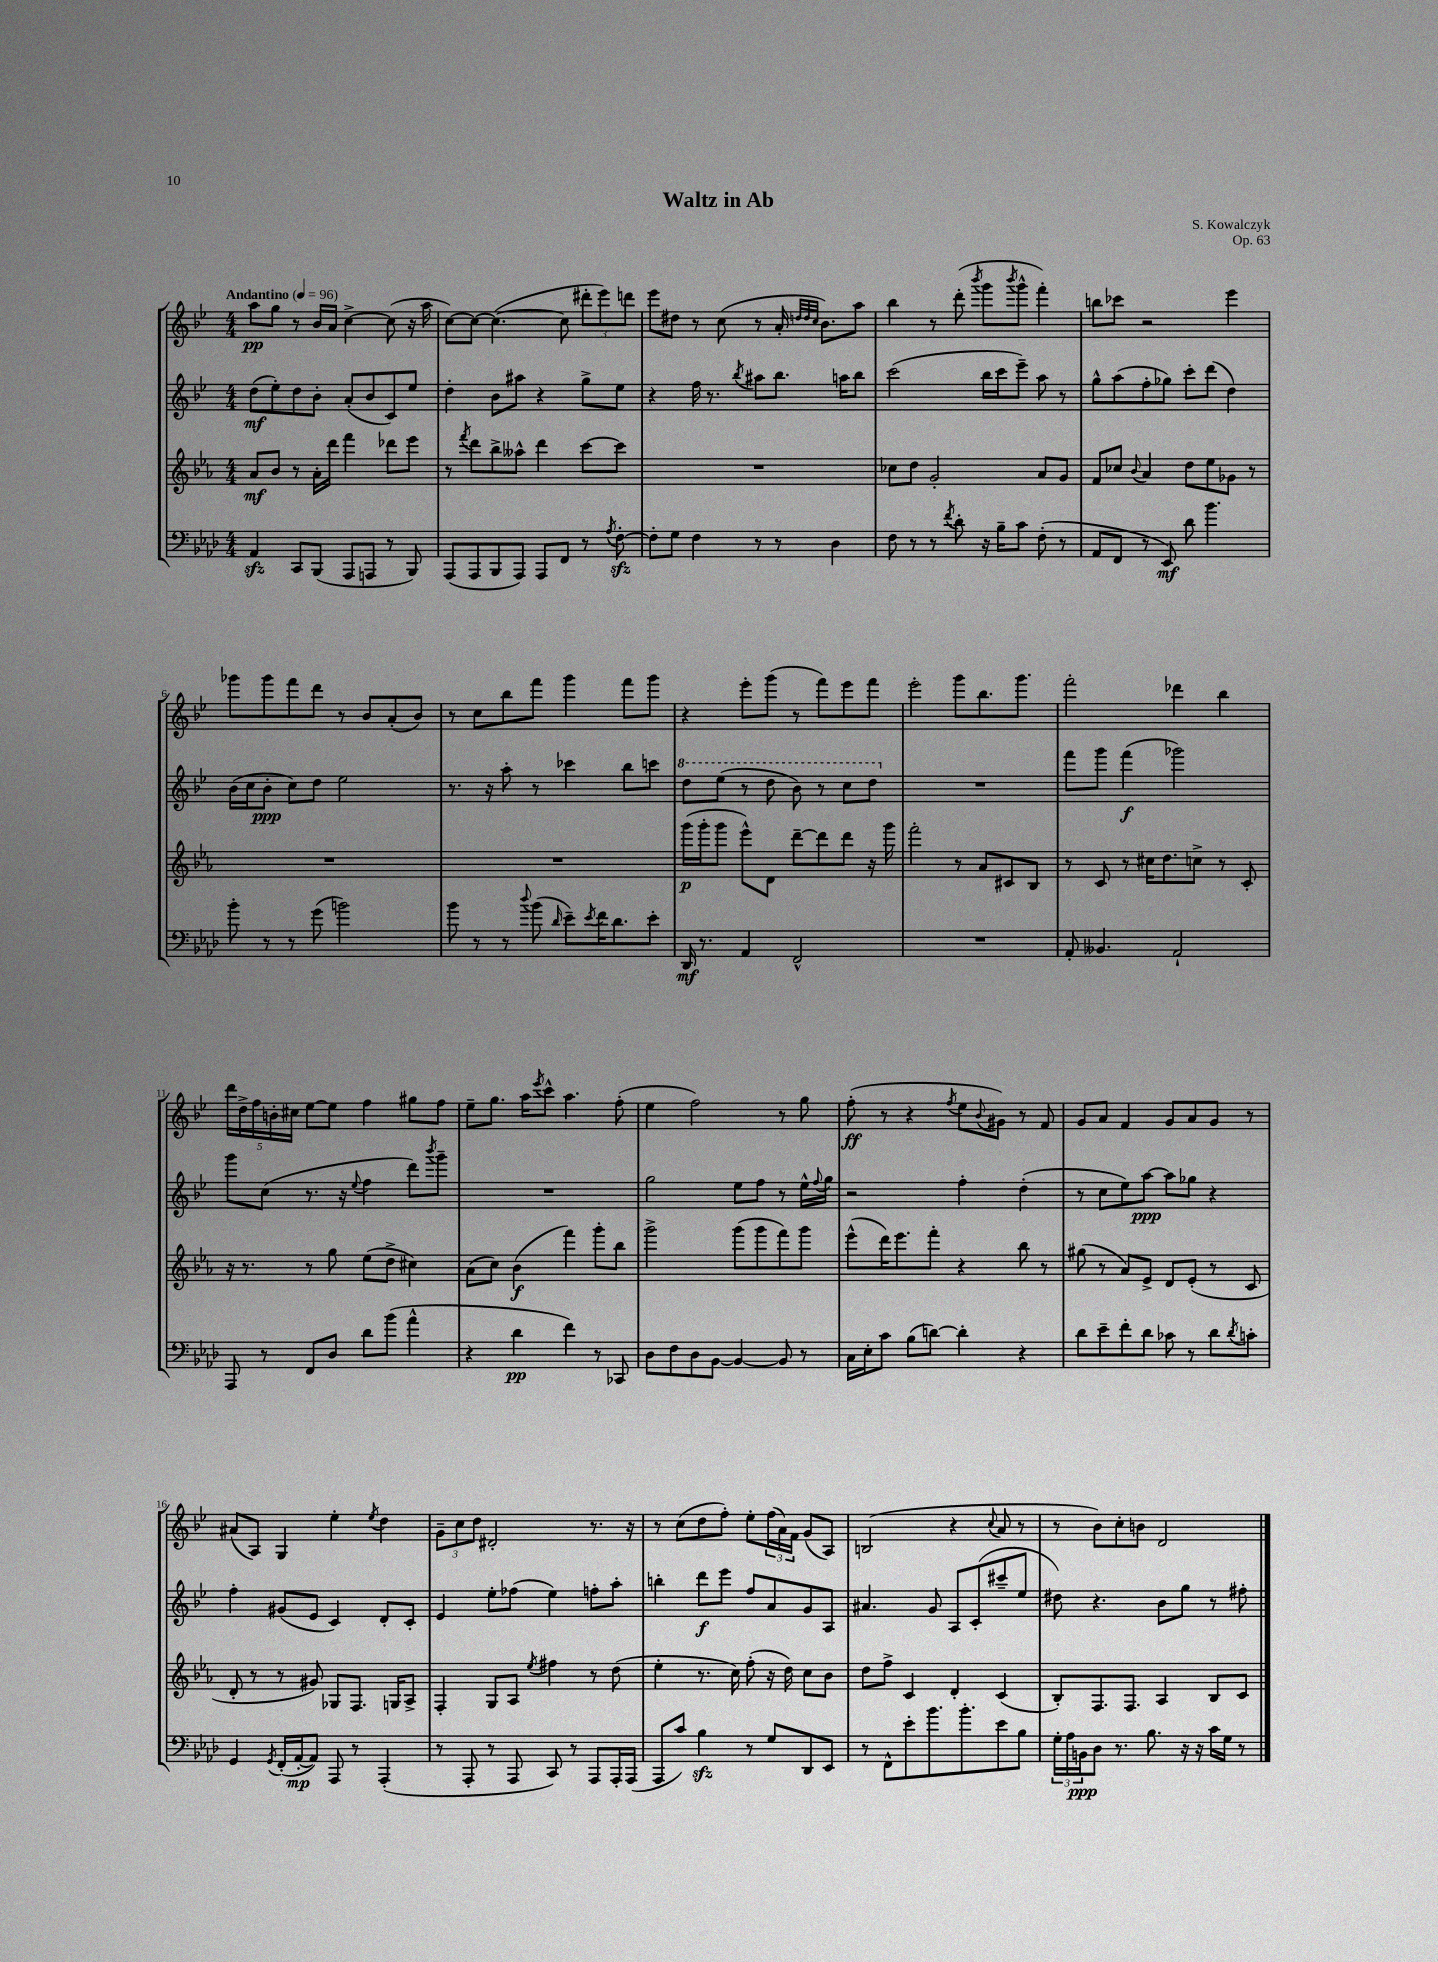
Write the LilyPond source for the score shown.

\header { title = "Waltz in Ab" composer = "S. Kowalczyk" opus = "Op. 63" }
<<
\new StaffGroup <<
\new Staff = "s0" {
    \clef treble \key bes \major \numericTimeSignature \time 4/4 \tempo "Andantino" 4 = 96
    a''8\pp g''8 r8 bes'16 a'16 c''4~-> c''8( r16 a''16 |
    c''8~) c''8~ c''4.~( c''8 \tuplet 3/2 { dis'''8-. ees'''8) d'''8 } |
    ees'''8 dis''8 r8 c''8( r8 a'16-. \grace { d''32 d''32 c''32 } bes'8.) a''8 |
    bes''4 r8 d'''8-.( \acciaccatura { bes'''8 } g'''8 \acciaccatura { bes'''8 } g'''8-^ f'''4-.) |
    b''8 ces'''8 r2 ees'''4 |
    ges'''8 ges'''8 f'''8 d'''8 r8 bes'8 a'8-.( bes'8) |
    r8 c''8 bes''8 f'''8 g'''4 f'''8 g'''8 |
    r4 ees'''8-. g'''8( r8 f'''8) ees'''8 f'''8 |
    ees'''2-. g'''8 bes''8. g'''8. |
    f'''2-. des'''4 bes''4 |
    \tuplet 5/4 { d'''16 d''16-> f''16 b'16-. cis''16 } ees''8~ ees''8 f''4 gis''8 f''8 |
    ees''8-- g''8. a''16 \acciaccatura { ees'''8 } c'''8-^ a''4. f''8-.( |
    ees''4 f''2) r8 g''8 |
    f''8-.\ff( r8 r4 \acciaccatura { f''8 } ees''8 \appoggiatura { bes'8 } gis'8) r8 f'8 |
    g'8 a'8 f'4 g'8 a'8 g'8 r8 |
    ais'8( a8) g4 ees''4-. \acciaccatura { ees''8 } d''4 |
    \tuplet 3/2 { g'8-- c''8 d''8 } dis'2-. r8. r16 |
    r8 c''8( d''8 f''8-.) ees''8-. \tuplet 3/2 { f''16( a'16) f'16 } g'8( a8) |
    b2( r4 \appoggiatura { c''8 } a'8 r8 |
    r8 bes'8) c''8-. b'8 d'2 \bar "|." |
}
\new Staff = "s1" {
    \clef treble \key bes \major \numericTimeSignature \time 4/4
    d''8\mf( ees''8-.) d''8 bes'8-. a'8-.( bes'8 c'8) ees''8 |
    d''4-. bes'8 ais''8 r4 g''8-> ees''8 |
    r4 f''16 r8. \acciaccatura { bes''8 } ais''8 bes''8. a''16 bes''8 |
    c'''2( bes''16 c'''16 ees'''8--) a''8 r8 |
    g''8-^ a''8( f''8-. ges''8) c'''8-. d'''8( d''4) |
    bes'16( c''16 bes'8-.\ppp c''8) d''8 ees''2 |
    r8. r16 a''8-. r8 ces'''4 bes''8 c'''8 |
    \ottava #1 d'''8 ees'''8( r8 d'''8 bes''8) r8 c'''8 d'''8 \ottava #0 |
    R1 |
    f'''8 g'''8 f'''4\f( ges'''2) |
    g'''8 c''8( r8. r16 \appoggiatura { ees''8 } f''4 d'''8) \acciaccatura { bes'''8 } g'''8-- |
    R1 |
    g''2 ees''8 f''8 r8 ees''16-^ \appoggiatura { f''8 } g''16 |
    r2 f''4-. d''4-.( |
    r8 c''8 ees''8) a''8~\ppp a''8 ges''8 r4 |
    f''4-. gis'8( ees'8 c'4) d'8-. c'8-. |
    ees'4 ees''8-. fes''8( ees''4) f''8-. a''8-. |
    b''4-. d'''8\f ees'''8 f''8 a'8 g'8 a8 |
    ais'4. g'8 a8 c'8-.( cis'''8-- ees''8 |
    dis''8) r4. bes'8 g''8 r8 fis''8-. \bar "|." |
}
\new Staff = "s2" {
    \clef treble \key ees \major \numericTimeSignature \time 4/4
    aes'8\mf bes'8 r8 aes'16-. d'''16 f'''4 des'''8 ees'''8 |
    r8 \acciaccatura { f'''8 } d'''8 bes''8-> aeses''8-^ d'''4 c'''8~ c'''8 |
    R1 |
    ces''8 d''8 g'2-. aes'8 g'8 |
    f'8 ces''8 \appoggiatura { bes'8 } aes'4 d''8 ees''8 ges'8 r8 |
    R1 |
    R1 |
    g'''16\p( g'''16-. g'''8 ees'''8-^) d'8 d'''8~-- d'''8 d'''8 r16 g'''16 |
    f'''2-. r8 aes'8 cis'8 bes8 |
    r8 c'8 r8 cis''16 d''8. c''8-> r8 c'8-. |
    r16 r8. r8 g''8 ees''8( d''8-> cis''4) |
    aes'8( c''8) bes'4\f( f'''4) g'''8-. bes''8 |
    g'''2-> g'''8( g'''8 f'''8) g'''8 |
    ees'''8-^( d'''16) ees'''8. f'''8-. r4 bes''8 r8 |
    gis''8( r8 aes'8) ees'8-> d'8 ees'8-.( r8 c'8 |
    d'8-. r8 r8 gis'8) ges8 f8. g16 aes8-> |
    f4-. g8 aes8 \acciaccatura { ees''8 } fis''4 r8 d''8( |
    ees''4-. r8. c''16) f''8-.( r16 d''16) c''8 bes'8 |
    d''8 f''8-> c'4 d'4-. c'4( |
    bes8-.) f8. f8. aes4 bes8 c'8 \bar "|." |
}
\new Staff = "s3" {
    \clef bass \key aes \major \numericTimeSignature \time 4/4
    aes,4\sfz c,8 bes,,8( aes,,8 a,,8 r8 bes,,8) |
    aes,,8( aes,,8 bes,,8 aes,,8) aes,,8 f,8 r8 \acciaccatura { aes8 } f8~-.\sfz |
    f8-. g8 f4 r8 r8 des4 |
    f8 r8 r8 \acciaccatura { f'8 } des'8-. r16 bes16-- c'8 f8-.( r8 |
    aes,8 f,8 r8 ees,8\mf) des'8 bes'4. |
    bes'8-. r8 r8 g'8( b'2) |
    bes'8 r8 r8 \appoggiatura { des''8 } bes'8( \grace { des'16 } ees'8--) \acciaccatura { ees'8 } f'16 des'8. ees'8-. |
    des,16\mf r8. aes,4 f,2-^ |
    R1 |
    aes,8-. beses,4. aes,2-! |
    aes,,8 r8 f,8 des8 des'8 bes'8( aes'4-^ |
    r4 des'4\pp f'4) r8 ces,8 |
    des8 f8 des8 bes,8~ bes,4~ bes,8 r8 |
    c16 ees16-. c'8 bes8( d'8~) d'4-. r4 |
    des'8 ees'8-- f'8-. des'8 ces'8 r8 des'8 \acciaccatura { des'8 } c'8-. |
    g,4 \acciaccatura { g,8 } f,16-.( aes,16~-.\mp aes,8) aes,,8 r8 aes,,4-.( |
    r8 aes,,8-. r8 aes,,8 c,8) r8 aes,,8 aes,,16-. aes,,16( |
    aes,,8 c'8) bes4\sfz r8 g8 des,8 ees,8 |
    r8 f,8-^ ees'8-. bes'8. bes'8.-. ees'8 bes8 |
    \tuplet 3/2 { g16-. aes16 b,16\ppp } des8 r8. bes8. r16 r16 c'16 g16 r8 \bar "|." |
}
>>
>>
